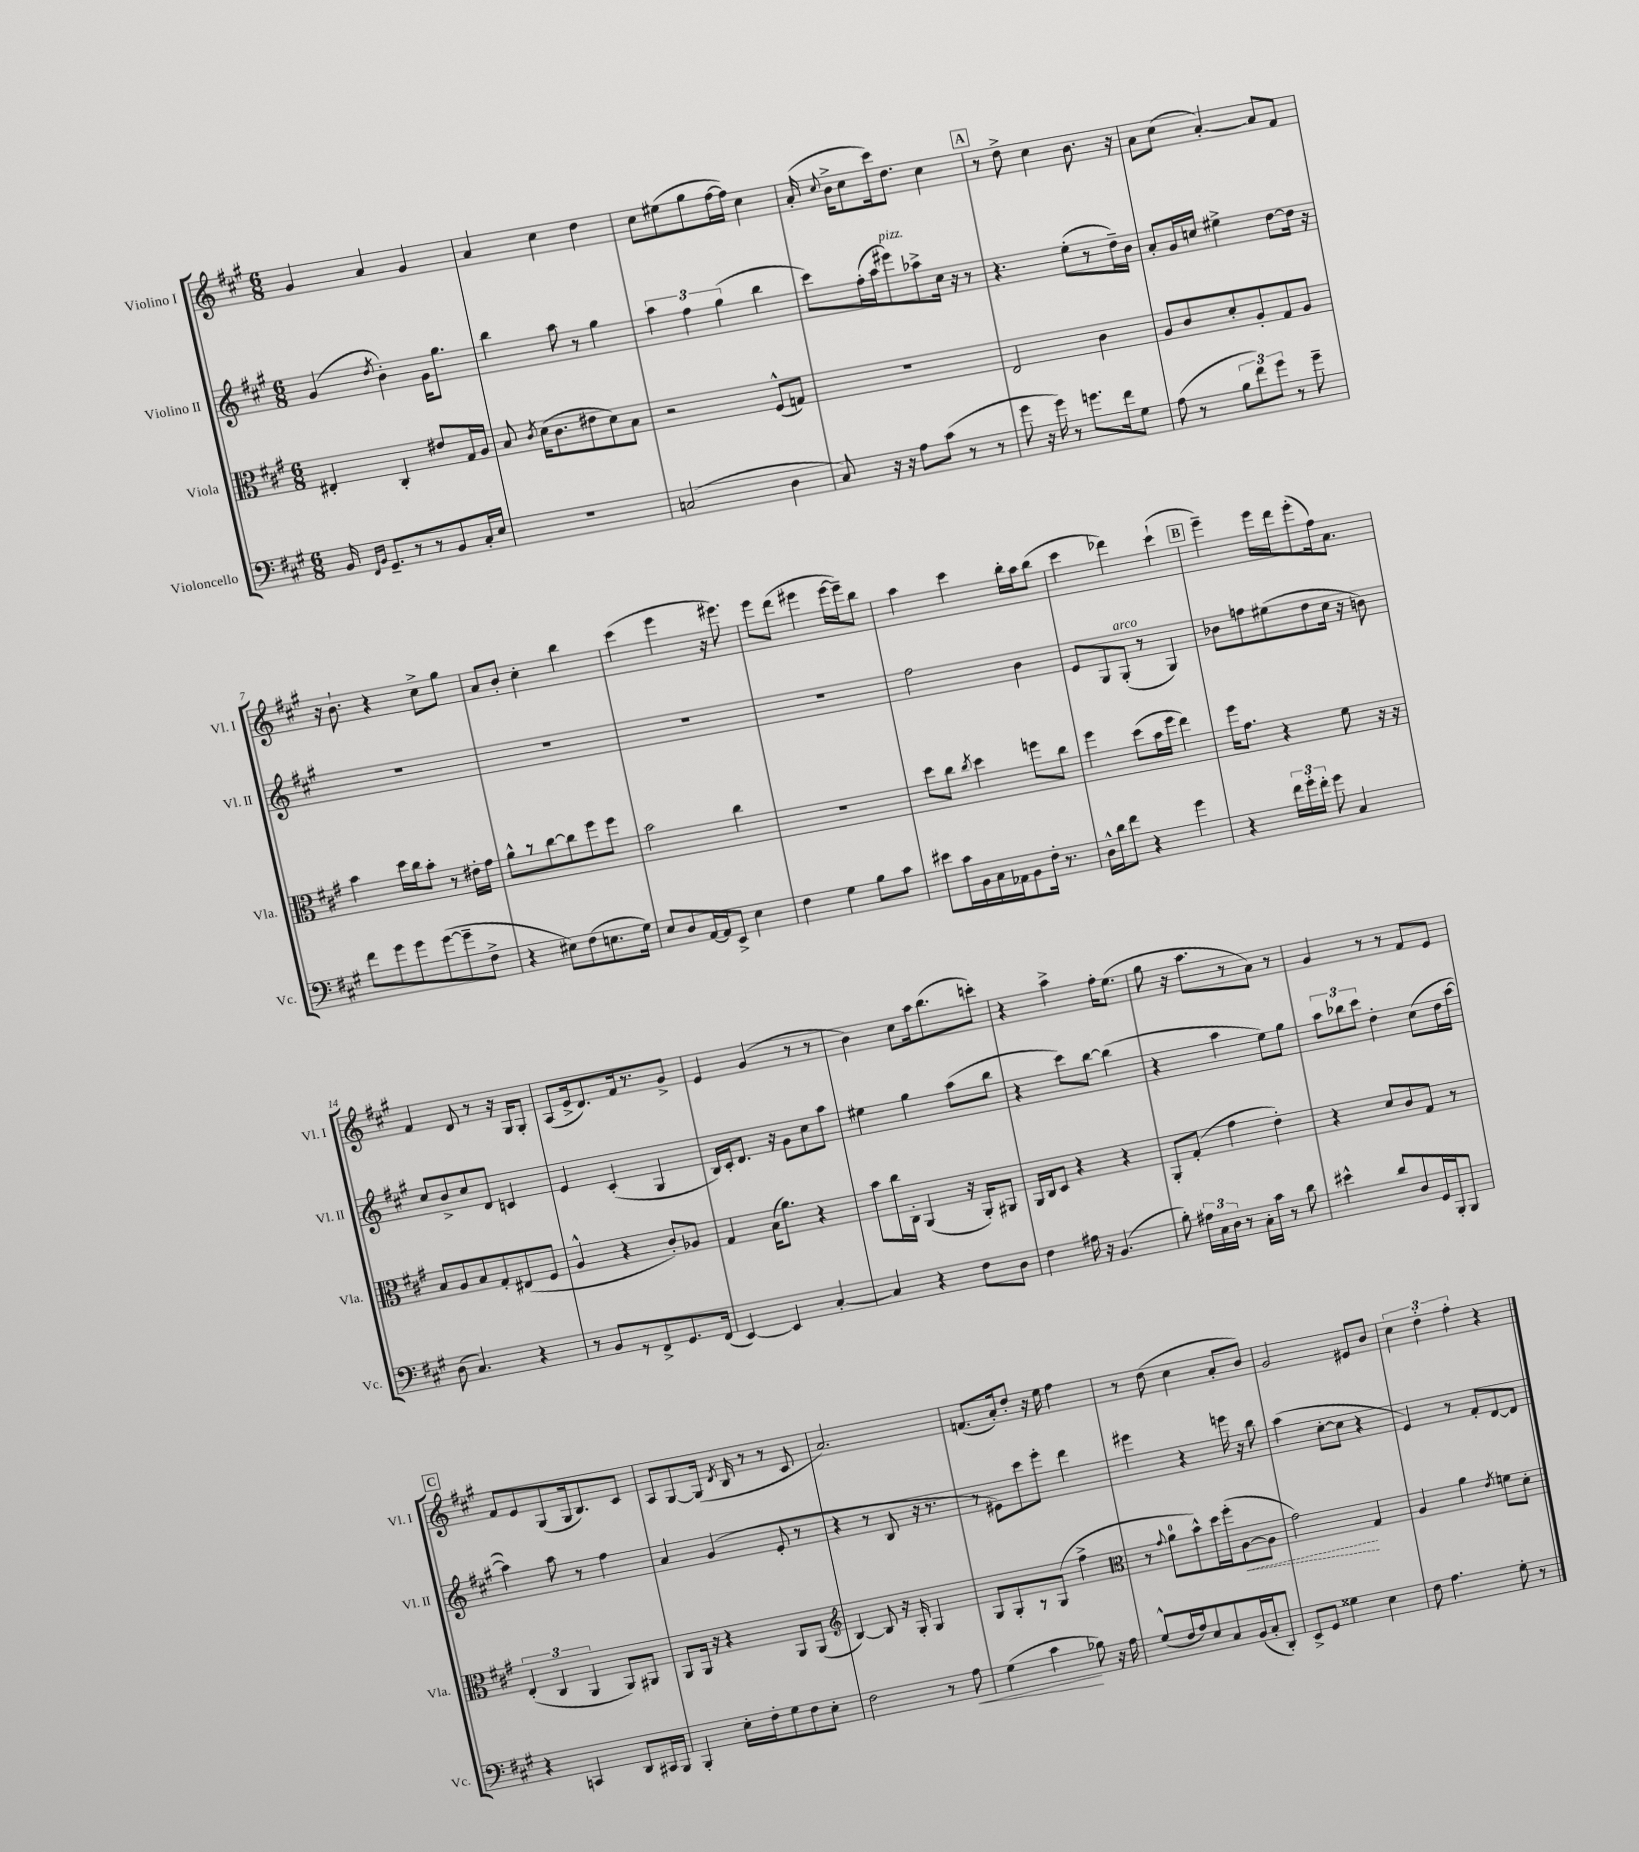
<<
\new StaffGroup <<
\new Staff = "s0" \with { instrumentName = "Violino I" shortInstrumentName = "Vl. I" } {
    \clef treble \key a \major \numericTimeSignature \time 6/8
    \autoBeamOff gis'4 a'4 gis'4 |
    a'4 cis''4 d''4 |
    cis''8[ eis''8( gis''8 fis''16~ fis''16]) cis''4 |
    a'16-.( \appoggiatura { cis''8 } b'16[-> cis''8 cis'''16) d''8.] cis''4 |
    \mark \markup { \box "A" } r8 d''8-> cis''4 b'8. r16 |
    a'8[ cis''8]( a'4~-.) a'8[ fis'8] |
    r16 b'8.-! r4 cis''8[-> gis''8] |
    a'8[ b'8]-. cis''4-. b''4 |
    cis'''4( e'''4 r16 eis'''8.) |
    e'''8[ d'''8]( eis'''4 eis'''16[~ eis'''16--) b''8] |
    a''4 cis'''4 b''16[-. a''16 b''8]( |
    cis'''4 des'''4) cis'''4-!( |
    \mark \markup { \box "B" } e'''4--) e'''16[ d'''16 e'''8-.( fis''16) a'8.] |
    fis'4 d'8 r8 r16 gis16[ gis8]-. |
    a8[( e'16-> d'8.) fis'16 r8. gis'8]-> |
    e'4 gis'4( r8 r8 |
    b'4) cis''8[ a''16 b''8.( c'''8]-.) |
    r4 a''4-> fis''16[-. e''8.]( |
    gis''8 r16 a''8.[ r8 a'8]) r8 |
    gis'4 r8 r8 fis'8[ e'8] |
    \mark \markup { \box "C" } fis'8[ e'8 gis8( gis16 b8.) cis'8] |
    a8[ gis8~ gis16]( \acciaccatura { d'8 } b16 r8 r8 cis'8 |
    a'2.) |
    f'8.[( a'16-.) d''8]-. r16 e''16 fis''4 |
    r8 d''8( cis''4 a'8[-. b'8]) |
    gis'2 eis'8[ b'8] |
    \tuplet 3/2 { cis''4 d''4-. fis''4-. } r4 \bar "|." |
}
\new Staff = "s1" \with { instrumentName = "Violino II" shortInstrumentName = "Vl. II" } {
    \clef treble \key a \major \numericTimeSignature \time 6/8
    \autoBeamOff gis'4( \acciaccatura { d''8 } b'4-.) gis'16[ gis''8.] |
    b''4 a''8 r8 gis''4 |
    \tuplet 3/2 { a''4 fis''4 gis''4( } b''4 |
    cis'''8[) fis''16-.( a''16 eis'''8^\markup { \italic "pizz." }) aes''8-> cis''16] r16 r8 |
    \mark \markup { \box "A" } r4. e''8[-.( r8 d''16--) b'16] |
    a'8[-. gis'16 c''16] eis''4-> d''8[~ d''16] r16 |
    R2. |
    R2. |
    R2. |
    R2. |
    fis''2 b'4 |
    e'8[ gis8 gis8]-.^\markup { \italic "arco" }( r8 gis4) |
    \mark \markup { \box "B" } bes'8[ f''8 eis''8( d''8 cis''16] r16 b'8) |
    cis''8[ b'8-> cis''8 d'8] c'4 |
    e'4 cis'4-.( gis4 |
    b16[) cis'16-. d'8.] r16 gis'8[ cis''8 a''8] |
    eis''4 gis''4 a''8[( b''8] |
    r4 cis'''8[) b''8]~ b''4( |
    r4 a''4 e''8[) gis''8] |
    \tuplet 3/2 { a''8[ bes''8 cis'''8] } d''4-. cis''8[( d''16 a''16]~ |
    \mark \markup { \box "C" } a''4) a''8 r8 fis''4 |
    a'4 gis'4( e'8-. r8 |
    r4 r8 b8 r16 r8. |
    r8 eis'8[) cis'''8 e'''8]-. d'''4 |
    eis'''4 r4 e'''16 r16 b''8 |
    a''4( cis''8[~-. cis''8] r4 |
    e'4) r8 fis'8[-. d'8~ d'8] \bar "|." |
}
\new Staff = "s2" \with { instrumentName = "Viola" shortInstrumentName = "Vla." } {
    \clef alto \key a \major \numericTimeSignature \time 6/8
    \autoBeamOff eis4-. cis4-. eis'8[ gis16 a16] |
    b8 \acciaccatura { cis'8 } d'16[( cis'8. eis'8 d'8) b8] |
    r2 fis8[-^( g8]) |
    R2. |
    \mark \markup { \box "A" } e2 cis'4 |
    a8[ cis'8 d'8-. a8-. gis8 a8] |
    b'4 d''16[ cis''16 b'8]-. r8 eis'16[-. gis'16] |
    a'8[-^ r8 cis''8~ cis''8 fis''8 fis''8] |
    b'2 cis''4 |
    R2. |
    d''8[ cis''8] \acciaccatura { cis''8 } d''4 f''8[ cis''8] |
    fis''4 d''8[( b'16 fis''16] e''4) |
    \mark \markup { \box "B" } fis''16[ gis'8.] r4 fis'8 r16 r16 |
    b8[ a8 b8 gis8-. eis8( fis8] |
    a4-^ r4 cis'8[-.) aes8] |
    gis4 b16[( a'8.]) r4 |
    b'8[ cis''16 cis16]-. a,4( r16 a,16[-.) ais,8] |
    a,16[ cis16 d8] r4 r4 |
    a,8[-. gis8]-.( gis'4 e'4-.) |
    r4 d'8[ cis'8 gis8] r8 |
    \mark \markup { \box "C" } \tuplet 3/2 { e4-.( cis4 a,4 } a,8[) ais,8] |
    a,8[ a,16] r16 r4 a,8[ a,8]( |
    \clef treble b4~) b8 r16 gis16-. gis4 |
    gis8[ gis8-. r8 gis8]( fis''4-> |
    \clef alto r8 \appoggiatura { gis'8 } a'8[-0 b'8-^) d''16 fis''16-.( \once \override Hairpin.style = #'dashed-line a8~\< a8] |
    gis'2\!) gis4 |
    a4 a'4 \acciaccatura { e'8 } f'8[ d'8]-. \bar "|." |
}
\new Staff = "s3" \with { instrumentName = "Violoncello" shortInstrumentName = "Vc." } {
    \clef bass \key a \major \numericTimeSignature \time 6/8
    \autoBeamOff b,16 \grace { fis,16[ b,16] } gis,8.[-- r8 r8 b,8 cis16-. e16] |
    R2. |
    c2( d4 |
    cis8) r16 r16 a8[ cis'8]( r8 r8 |
    \mark \markup { \box "A" } gis'8 r16 gis'16) r8 g'8.[ fis'16 gis8] |
    a8( r8 \tuplet 3/2 { b8[ fis'8) gis'8] } r8 gis'8-- |
    fis'8[ gis'8 gis'8 gis'8~( gis'8-- fis8]-> |
    r4 eis8[) fis8( e8. gis16]) |
    e8[ d8 a,16~ a,16 e,8]-> e4 |
    fis4 gis4 b8[ cis'8] |
    eis'8[ cis'16 b,16 cis16 aes,16 b,8 fis16]-. r8. |
    d16[-^ d'16 fis'8] r4 gis'4 |
    \mark \markup { \box "B" } r4 \tuplet 3/2 { fis'16[ gis'16-. fis'16]-. } gis'8 cis4 |
    d8( cis4.) r4 |
    r8 b,8[ r8 fis,8-> gis,8. fis,16]( |
    e,4~) e,4 cis4~-. |
    cis4 r4 fis8[ d8] |
    fis4 ais16 r16 b,4.( |
    b8-.) \tuplet 3/2 { ais16[ cis16 d16] } r8 cis16[-. cis'16] r8 d'8 |
    eis'4-^ d'8[ d8 gis,16 b,,16-. b,,8] |
    \mark \markup { \box "C" } r4 c,4 d,8[ cis,16 b,,16] |
    b,,4-. e16[-. fis16-. gis8 fis8 e8]-. |
    fis2 r8 a8\< |
    gis4( cis'4\! bes8) r16 a16 |
    gis8[-^( fis16 a16) e8 cis8 b,16( cis16-. d,8]-.) |
    e,8[-> gis,8] gisis4 e4 |
    fis8 a4. gis8-. r8 \bar "|." |
}
>>
>>
